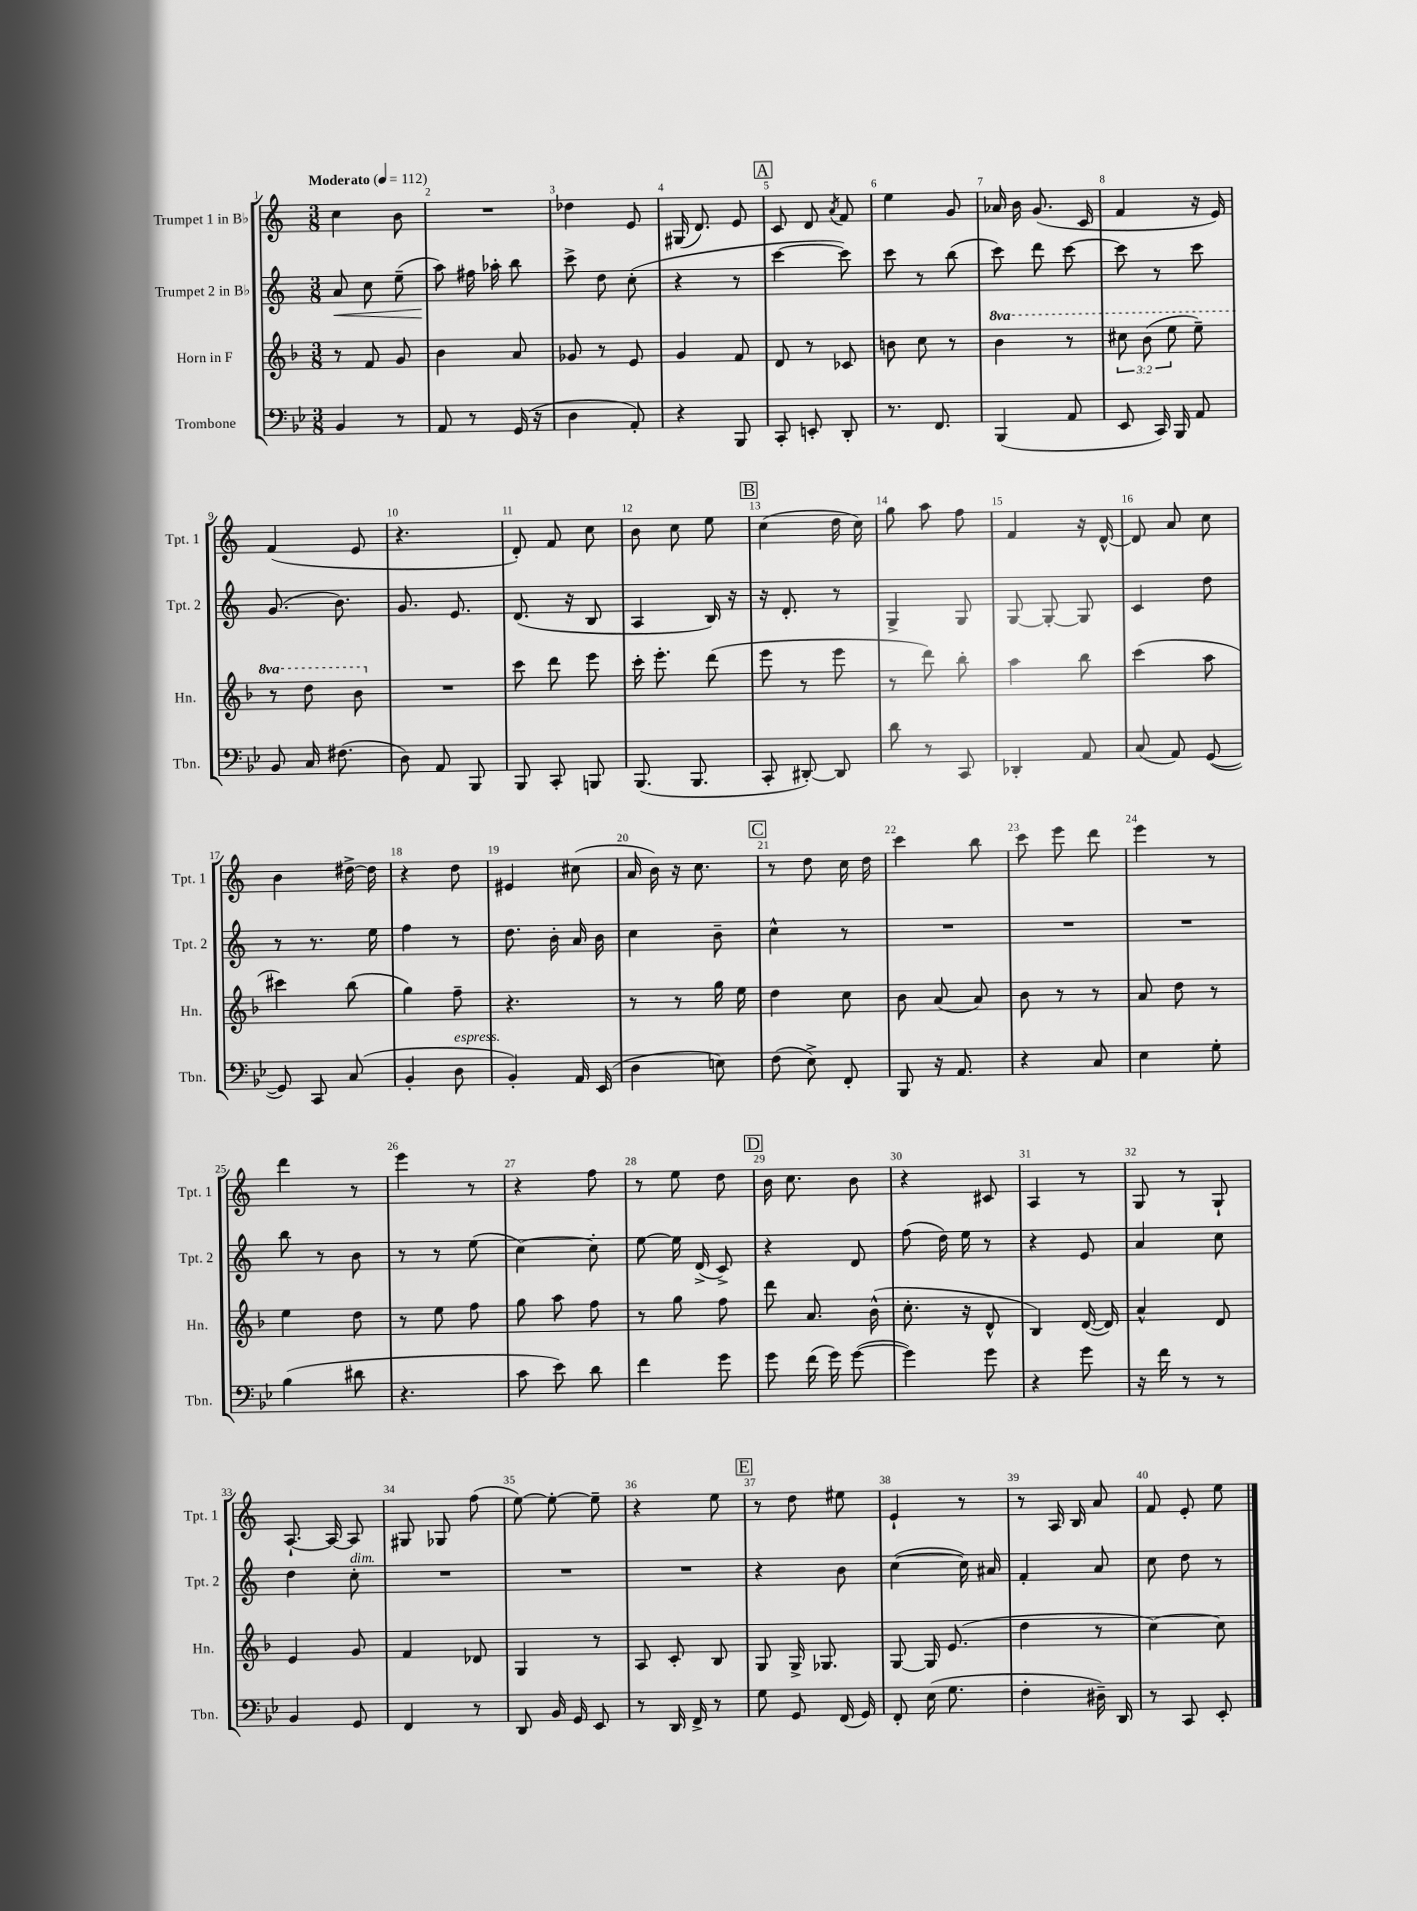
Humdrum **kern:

**kern	**kern	**kern	**dynam	**kern
*part4	*part3	*part2	*part2	*part1
*staff4	*staff3	*staff2	*staff2	*staff1
*I"Trombone	*I"Horn in F	*I"Trumpet 2 in B♭	*	*I"Trumpet 1 in B♭
*I'Tbn.	*I'Hn.	*I'Tpt. 2	*	*I'Tpt. 1
*clefF4	*clefG2	*clefG2	*	*clefG2
*k[b-e-]	*k[b-]	*k[]	*	*k[]
*M3/8	*M3/8	*M3/8	*	*M3/8
*MM112	*MM112	*MM112	*	*MM112
=1	=1	=1	=1	=1
!	!	!	!	!LO:TX:a:B:t=Moderato
!	!	!	!LO:HP:b	!
4BB-/	8r	8a/	<	4cc\
.	8f/	8cc\	.	.
8r	8g/	(8ee~\	.	8b\
=2	=2	=2	=2	=2
8AA/	4b-\	8aa\)	.	4.r
8r	.	16ff#X\	[	.
.	.	16aa-X'\	.	.
(16GG/	8a/	8bb\	.	.
16r	.	.	.	.
=3	=3	=3	=3	=3
4D\	8g-X/	8ccc^\	.	4dd-X\
.	8r	8dd\	.	.
8AA'/)	8e/	(8cc'\	.	8e/
=4	=4	=4	=4	=4
4r	4g/	4r	.	(16G#X/
.	.	.	.	8.d/)
8BBB-/	8f/	8r	.	8e/
!!LO:REH:place=s1:t=A
=5	=5	=5	=5	=5
8CC'/	8d/	[4ccc\	.	8c/
8EEn'/	8r	.	.	8d/
.	.	.	.	8qa/
8DD'/	8c-X/	8ccc\])	.	8f/
=6	=6	=6	=6	=6
8.r	8bn\	8ccc\	.	4ee\
.	8cc\	8r	.	.
8.FF/	.	.	.	.
.	8r	(8bb\	.	8g/
=7	=7	=7	=7	=7
*	*8va	*	*	*
(4BBB-/	4bb-\	8ccc\)	.	16a-X/
.	.	.	.	16b\
.	.	8ddd\	.	(8.g/
8AA/	8r	[8ccc\	.	.
.	.	.	.	16c/
=8	=8	=8	=8	=8
8EE-/	12ccc#X\	8ccc\]	.	4f/
.	(12bb-\	.	.	.
16CC/)	.	8r	.	.
.	12eee\	.	.	.
16BBB-/	.	.	.	.
8AA/	8eee~\)	8ccc\	.	16r
.	.	.	.	16e/)
!!LO:LB:g=z
=9	=9	=9	=9	=9
8BB-/	8r	(8.g/	.	(4f/
16C/	8ddd\	.	.	.
(8.F#X\	.	8.b\)	.	.
.	8bb-\	.	.	8e/
=10	=10	=10	=10	=10
*	*X8va	*	*	*
8D\)	4.r	8.g/	.	4.r
8AA/	.	.	.	.
.	.	8.e/	.	.
8BBB-/	.	.	.	.
=11	=11	=11	=11	=11
8BBB-/	8ccc\	(8.d/	.	8d'/)
8CC'/	8ddd\	.	.	8f/
.	.	16r	.	.
8BBBn/	8eee\	8B/	.	8cc\
=12	=12	=12	=12	=12
(8.BBB-/	16ccc'\	4A/	.	8b\
.	8.eee'\	.	.	.
.	.	.	.	8cc\
8.BBB-/	.	.	.	.
.	(8ddd\	16B/)	.	8ee\
.	.	16r	.	.
!!LO:REH:place=s1:t=B
=13	=13	=13	=13	=13
8CC'/	8eee\	16r	.	(4cc\
.	.	8.d'/	.	.
[8DD#X'/)	8r	.	.	.
8DD#/]	8eee\	8r	.	16dd\
.	.	.	.	16cc\)
=14	=14	=14	=14	=14
8d\	8r	4G^/	.	8gg\
8r	8ddd\)	.	.	8aa\
8CC/	8bb-'\	8G/	.	8ff\
=15	=15	=15	=15	=15
4DD-X'/	4aa\	[8G/	.	4f/
.	.	8G'/_	.	.
8AA/	8bb-\	8G/]	.	16r
.	.	.	.	[16d^^/
=16	=16	=16	=16	=16
(8C/	(4ccc\	4c/	.	8d/]
8AA/)	.	.	.	8a/
([8GG/	8aa\	8dd\	.	8cc\
!!LO:LB:g=z
=17	=17	=17	=17	=17
8GG/])	4ccc#X\)	8r	.	4b\
8CC/	.	8.r	.	.
(8C/	(8bb-\	.	.	[16dd#X^\
.	.	16ee\	.	16dd#\]
=18	=18	=18	=18	=18
4BB-'/	4gg\)	4ff\	.	4r
!LO:TX:a:i:t=espress.	!	!	!	!
8D\	8ff~\	8r	.	8dd\
=19	=19	=19	=19	=19
4BB-'/)	4.r	8.dd\	.	4e#X/
.	.	16b'\	.	.
16AA/	.	16a/	.	(8cc#X\
(16EE-/	.	16b\	.	.
=20	=20	=20	=20	=20
4D\	8r	4cc\	.	16a/
.	.	.	.	16b\)
.	8r	.	.	16r
.	.	.	.	8.cc\
8En\)	16gg\	8b~\	.	.
.	16ee\	.	.	.
!!LO:REH:place=s1:t=C
=21	=21	=21	=21	=21
(8F\	4dd\	4cc^^\	.	8r
8E-^\)	.	.	.	8dd\
8FF'/	8cc\	8r	.	16cc\
.	.	.	.	16dd\
=22	=22	=22	=22	=22
8BBB-/	8b-\	4.r	.	4ccc\
16r	(8a/	.	.	.
8.AA/	.	.	.	.
.	8a/)	.	.	8bb\
=23	=23	=23	=23	=23
4r	8b-\	4.r	.	8ccc\
.	8r	.	.	8eee\
8C/	8r	.	.	8ddd\
=24	=24	=24	=24	=24
4E-\	8a/	4.r	.	4eee\
.	8dd\	.	.	.
8G'\	8r	.	.	8r
!!LO:LB:g=z
=25	=25	=25	=25	=25
(4B-\	4ee\	8bb\	.	4ddd\
.	.	8r	.	.
8d#X\	8dd\	8b\	.	8r
=26	=26	=26	=26	=26
4.r	8r	8r	.	4eee\
.	8ee\	8r	.	.
.	8ff\	(8ee\	.	8r
=27	=27	=27	=27	=27
8c\	8gg\	[4cc\)	.	4r
8e-\)	8aa\	.	.	.
8d\	8ff\	8cc'\]	.	8ff\
=28	=28	=28	=28	=28
4f\	8r	[8ee\	.	8r
.	8gg\	16ee\]	.	8ee\
.	.	(16d^/	.	.
8g\	8ff\	8c^/)	.	8dd\
!!LO:REH:place=s1:t=D
=29	=29	=29	=29	=29
8g\	8ddd\	4r	.	16b\
.	.	.	.	8.cc\
(16f\	8.a/	.	.	.
16g\)	.	.	.	.
([8g\	.	8d/	.	8b\
.	(16b-^^\	.	.	.
=30	=30	=30	=30	=30
4g\])	8.cc'\	(8ff\	.	4r
.	.	16dd\)	.	.
.	16r	16ee\	.	.
8g\	8d^^/	8r	.	8c#X/
=31	=31	=31	=31	=31
4r	4B-/)	4r	.	4A/
8g\	([16d/	8e/	.	8r
.	16d/])	.	.	.
=32	=32	=32	=32	=32
16r	4a^^/	4a/	.	8G/
16f\	.	.	.	.
8r	.	.	.	8r
8r	8d/	8cc\	.	8G`/
!!LO:LB:g=z
=33	=33	=33	=33	=33
4BB-/	4e/	4dd\	.	[8.A`/
.	.	.	.	16A/_
!	!	!LO:TX:a:i:t=dim.	!	!
8GG/	8g/	8cc'\	.	8A/]
=34	=34	=34	=34	=34
4FF/	4f/	4.r	.	8G#X/
.	.	.	.	8G-X/
8r	8d-X/	.	.	(8ff\
=35	=35	=35	=35	=35
8DD/	4G/	4.r	.	[8ee\)
16BB-/	.	.	.	8ee'\_
16GG/	.	.	.	.
8EE-/	8r	.	.	8ee~\]
=36	=36	=36	=36	=36
8r	8A/	4.r	.	4r
16DD/	8c'/	.	.	.
16FF^/	.	.	.	.
8r	8B-/	.	.	8ee\
!!LO:REH:place=s1:t=E
=37	=37	=37	=37	=37
8G\	8G/	4r	.	8r
8GG/	16G^/	.	.	8dd\
.	8.G-X/	.	.	.
(16FF/	.	8b\	.	8ee#X\
16GG/)	.	.	.	.
=38	=38	=38	=38	=38
8FF'/	[8G/	([4cc\	.	4e`/
(16E-\	16G/]	.	.	.
8.G\	(8.e/	.	.	.
.	.	16cc\])	.	8r
.	.	16a#X/	.	.
=39	=39	=39	=39	=39
4F'\	4dd\	4f'/	.	8r
.	.	.	.	16A/
.	.	.	.	16B/
16D#X~\)	8r	8a/	.	8a/
16DD/	.	.	.	.
=40	=40	=40	=40	=40
8r	[4cc\)	8cc\	.	8f/
8CC/	.	8dd\	.	8e'/
8EE-'/	8cc\]	8r	.	8ee\
==	==	==	==	==
*-	*-	*-	*-	*-
